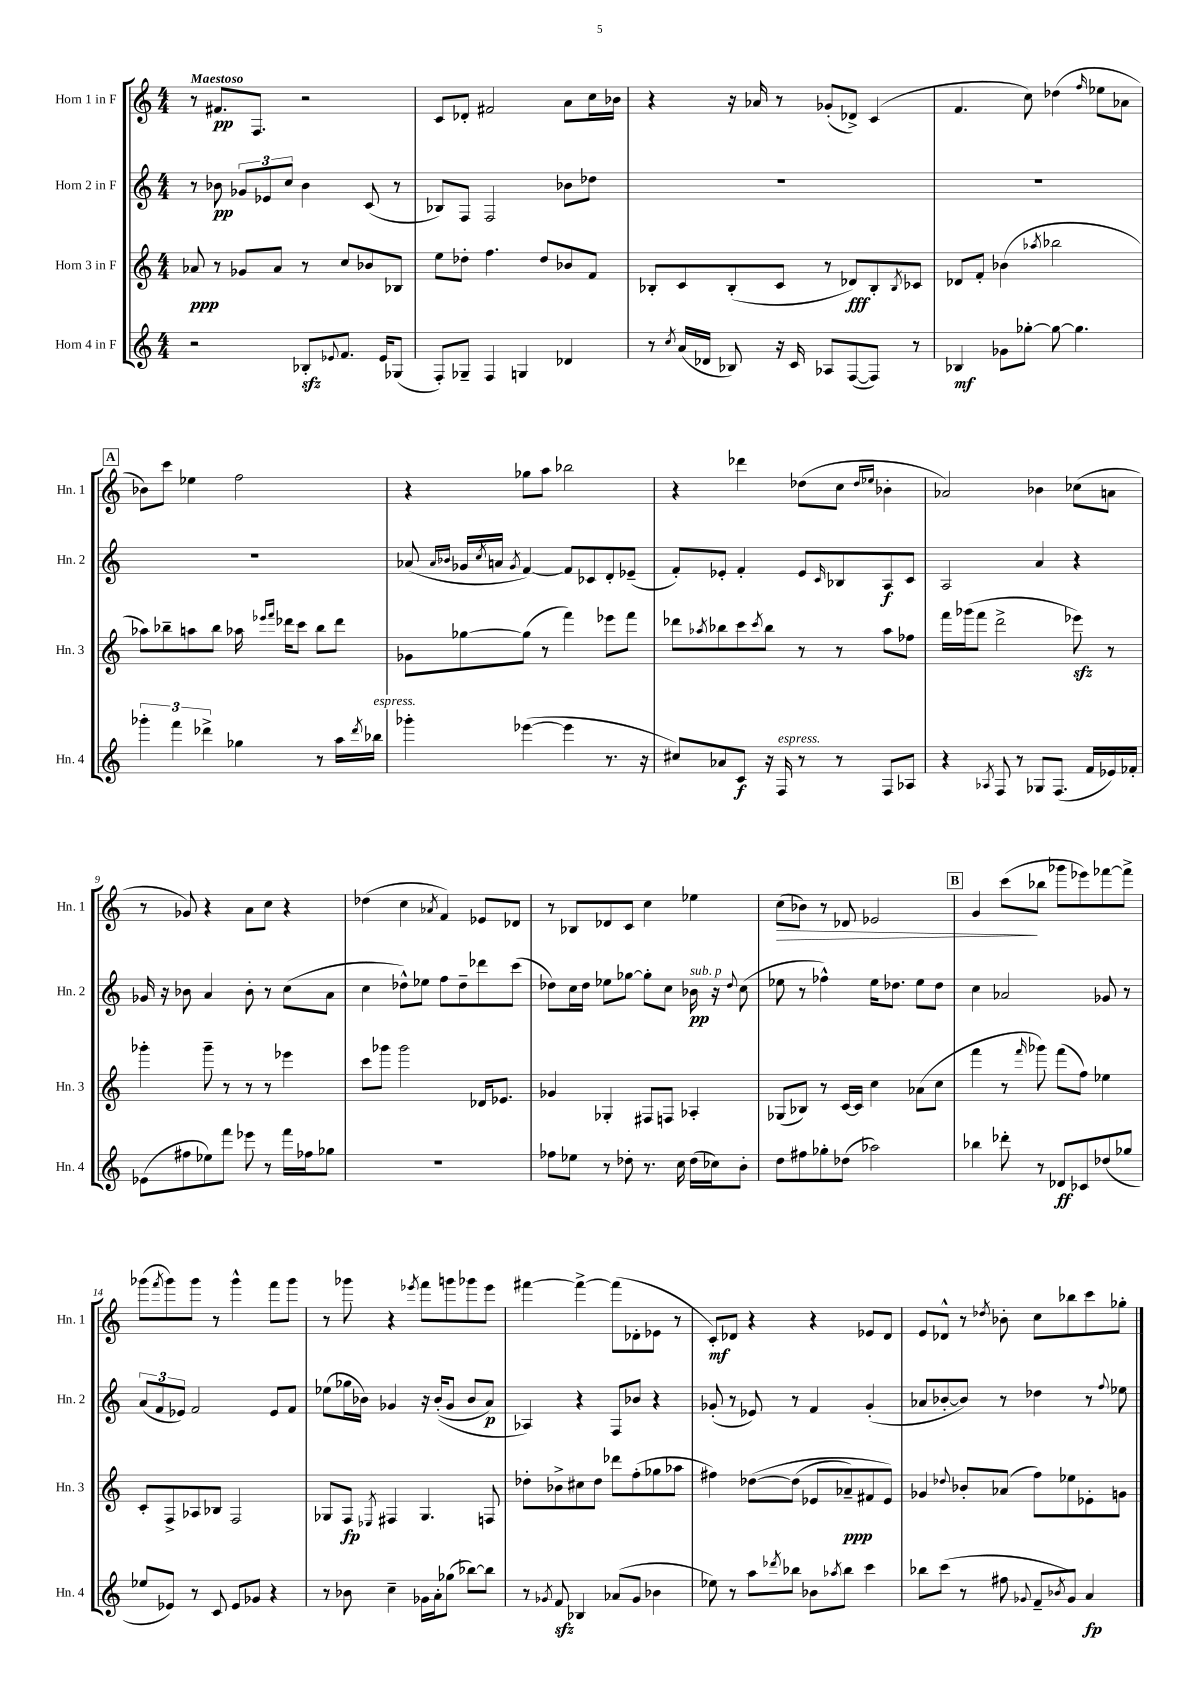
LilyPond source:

<<
\new StaffGroup <<
\new Staff = "s0" \with { instrumentName = "Horn 1 in F" shortInstrumentName = "Hn. 1" } {
    \clef treble \key c \major \numericTimeSignature \time 4/4 \tempo "Maestoso"
    r8 fis'8.\pp f8. r2 |
    c'8 des'8-. fis'2 a'8 c''16 bes'16 |
    r4 r16 aes'16 r8 ges'8-.( des'8->) c'4( |
    f'4. c''8) des''4( \grace { f''16 } ees''8 aes'8 |
    \mark \markup { \box "A" } bes'8) c'''8 ees''4 f''2 |
    r4 ges''8 a''8 bes''2 |
    r4 des'''4 des''8( c''8 \grace { des''16 ees''16 } bes'4-. |
    aes'2) bes'4 ces''8( a'8 |
    r8 ges'8) r4 a'8 c''8 r4 |
    des''4( c''4 \acciaccatura { aes'8 } f'4) ees'8 des'8 |
    r8 bes8 des'8 c'8 c''4 ees''4 |
    c''8\>( bes'8) r8 des'8 ees'2 |
    \mark \markup { \box "B" } g'4 c'''8\!( bes''8 ges'''8 ees'''8) fes'''8~ fes'''8-> |
    ges'''8( \acciaccatura { f'''8 } ges'''8) ges'''8 r8 ges'''4-^ f'''8 ges'''8 |
    r8 ges'''8 r4 \acciaccatura { ees'''8 } f'''8 g'''8 ges'''8 ees'''8 |
    fis'''4~ fis'''4~-> fis'''8( des'8-. ees'8 r8 |
    c'8-.\mf) des'8 r4 r4 ees'8 des'8 |
    e'8 des'8-^ r8 \acciaccatura { des''8 } bes'8-. c''8 bes''8 c'''8 ges''8-. \bar "|." |
}
\new Staff = "s1" \with { instrumentName = "Horn 2 in F" shortInstrumentName = "Hn. 2" } {
    \clef treble \key c \major \numericTimeSignature \time 4/4
    r8 bes'8\pp \tuplet 3/2 { ges'8 ees'8 c''8 } bes'4 c'8( r8 |
    bes8) f8 f2 bes'8 des''8 |
    R1 |
    R1 |
    \mark \markup { \box "A" } R1 |
    aes'8( \grace { aes'16 bes'16 } ges'16 \acciaccatura { c''8 } a'16 \acciaccatura { ges'8 } f'4~) f'8 ces'8 d'8-. ees'8--( |
    f'8-.) ees'8-. f'4-. ees'8 \grace { c'16 } bes8 a8\f c'8 |
    a2 a'4 r4 |
    ges'16 r16 bes'8 a'4 bes'8-. r8 c''8( a'8 |
    c''4 des''8-^) ees''8 f''8 des''8-- des'''8 c'''8( |
    des''8) c''16 des''16 ees''8 ges''8~ ges''8-. c''8 bes'16\pp^\markup { \italic "sub. p" } r16 \appoggiatura { des''8 } c''8( |
    ees''8 r8 fes''4-^) ees''16 des''8. ees''8 des''8 |
    \mark \markup { \box "B" } c''4 aes'2 ges'8 r8 |
    \tuplet 3/2 { a'8( f'8 ees'8) } f'2 ees'8 f'8 |
    ees''8( ges''16 bes'16) ges'4 r16 bes'16-.(\( ges'8 bes'8 a'8\p) |
    aes4\) r4 f8 bes'8 r4 |
    ges'8-.( r8 ees'8) r8 f'4 ges'4-.( |
    aes'8 bes'8~-. bes'8) r8 des''4 r8 \appoggiatura { f''8 } ees''8 \bar "|." |
}
\new Staff = "s2" \with { instrumentName = "Horn 3 in F" shortInstrumentName = "Hn. 3" } {
    \clef treble \key c \major \numericTimeSignature \time 4/4
    aes'8\ppp r8 ges'8 aes'8 r8 c''8 bes'8 bes8 |
    e''8 des''8-. f''4. des''8 bes'8 f'8 |
    bes8-. c'8 bes8-.( c'8 r8 des'8\fff) bes8-. \acciaccatura { bes8 } ces'8 |
    des'8 f'8-. bes'4( \acciaccatura { aes''8 } bes''2 |
    \mark \markup { \box "A" } aes''8) bes''8-- a''8 bes''8 aes''16 \grace { ees'''16 f'''16 } des'''16 c'''8 bes''8 des'''8 |
    ges'8 ges''8~ ges''8( r8 f'''4) ees'''8 f'''8 |
    des'''8 \acciaccatura { aes''8 } bes''8 c'''8 \acciaccatura { c'''8 } bes''8 r8 r8 aes''8 fes''8 |
    f'''16 ges'''16( f'''8 d'''2-> ees'''8\sfz) r8 |
    ges'''4-. ges'''8-- r8 r8 r8 ees'''4 |
    c'''8 ges'''8 ges'''2 des'16 ees'8. |
    ges'4 ges4-. fis8 f8 aes4-. |
    ges8( bes8) r8 c'16~ c'16 c''4 aes'8( c''8 |
    \mark \markup { \box "B" } f'''4 r8 \grace { f'''16 } ges'''8) f'''8( f''8) ees''4 |
    c'8-. f8-> aes8 bes8 f2 |
    ges8 f8\fp \acciaccatura { ees8 } fis4 ges4. f8 |
    des''8-. bes'8-> cis''8 des''8 des'''8 f''8-.( ges''8 aes''8 |
    fis''4) des''8~\( des''8( ees'8 aes'8--\ppp) fis'8 ees'8\) |
    ges'4 \appoggiatura { des''8 } bes'8-. aes'8( f''8) ees''8 ees'8-. g'8 \bar "|." |
}
\new Staff = "s3" \with { instrumentName = "Horn 4 in F" shortInstrumentName = "Hn. 4" } {
    \clef treble \key c \major \numericTimeSignature \time 4/4
    r2 bes8-.\sfz \appoggiatura { ees'8 } f'8. ees'16 ges8( |
    f8-.) ges8-- f4 g4 des'4 |
    r8 \acciaccatura { c''8 } a'16( des'16 bes8) r16 c'16 aes8 f8~( f8) r8 |
    bes4\mf ges'8 ges''8~-. ges''8~ ges''4. |
    \mark \markup { \box "A" } \tuplet 3/2 { ges'''4-. f'''4 des'''4-> } ges''4 r8 a''16 \acciaccatura { des'''8 } bes''16^\markup { \italic "espress." } |
    ges'''4-. ees'''4~( ees'''4 r8. r16 |
    cis''8) aes'8 c'8\f r16 f16^\markup { \italic "espress." } r8 r8 f8 aes8 |
    r4 \acciaccatura { aes8 } f8 r8 ges8 f8.( f'16 ees'16) fes'16-. |
    ees'8( fis''8 ees''8) f'''8 ees'''8 r8 f'''16 fes''16 ges''8 |
    R1 |
    fes''8 ees''8 r8 des''8-. r8. c''16 des''16( ces''16) b'8-. |
    d''8 fis''8 ges''8-. des''8( aes''2) |
    \mark \markup { \box "B" } bes''4 des'''8-. r8 des'8\ff ces'8 des''8( ges''8 |
    ees''8 ees'8) r8 c'8 ees'8 ges'8 r4 |
    r8 bes'8 c''4-- ges'16 a'16-. ges''8( bes''8~) bes''8 |
    r8 \acciaccatura { ges'8 } f'8\sfz bes4 aes'8( ges'8 bes'4 |
    ees''8) r8 a''8 \acciaccatura { des'''8 } bes''8 bes'8 \acciaccatura { aes''8 } bes''8 c'''4 |
    bes''8 c'''8( r8 fis''8 \appoggiatura { ges'8 } f'8-- \acciaccatura { bes'8 } ges'8) a'4\fp \bar "|." |
}
>>
>>
